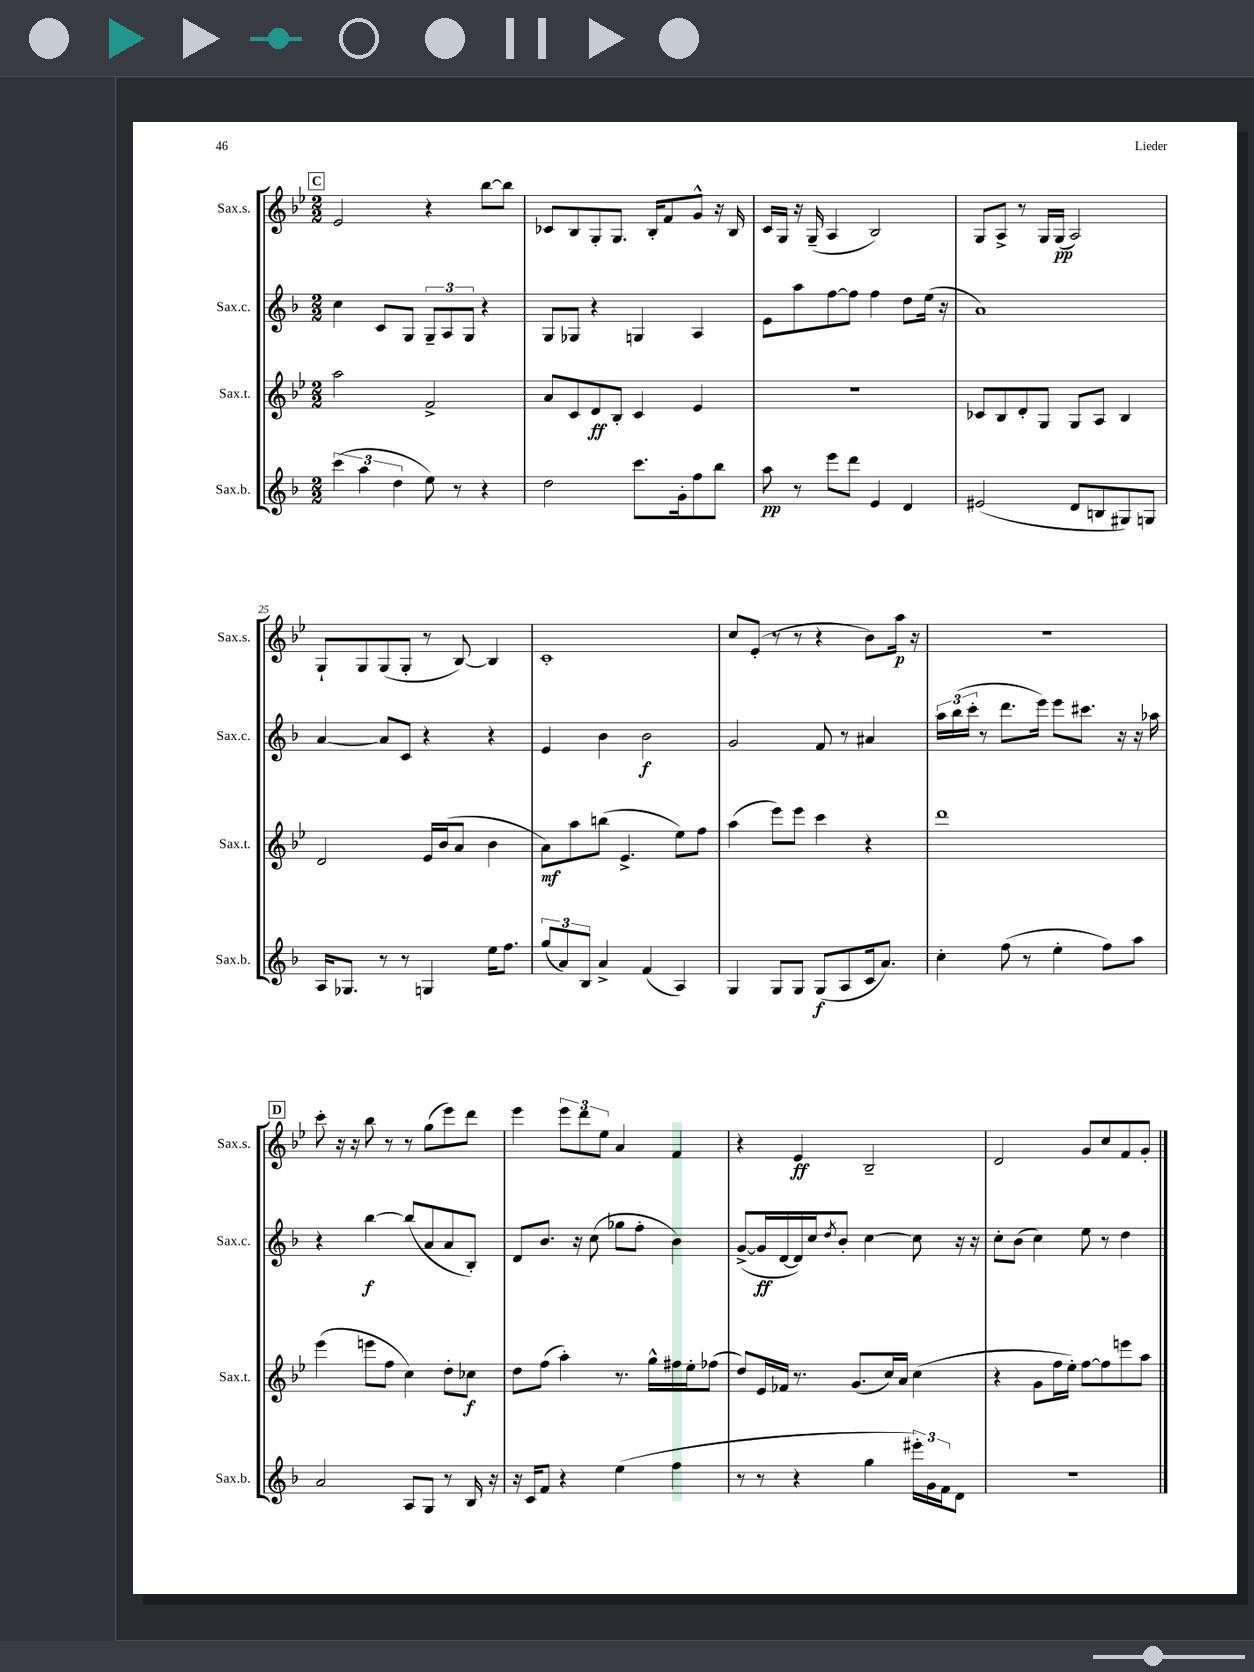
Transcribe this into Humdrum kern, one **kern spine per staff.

**kern	**dynam	**kern	**dynam	**kern	**dynam	**kern	**dynam
*part4	*part4	*part3	*part3	*part2	*part2	*part1	*part1
*staff4	*staff4	*staff3	*staff3	*staff2	*staff2	*staff1	*staff1
*I"Sax.b.	*	*I"Sax.t.	*	*I"Sax.c.	*	*I"Sax.s.	*
*I'Sax.b.	*	*I'Sax.t.	*	*I'Sax.c.	*	*I'Sax.s.	*
*clefG2	*	*clefG2	*	*clefG2	*	*clefG2	*
*k[b-]	*	*k[b-e-]	*	*k[b-]	*	*k[b-e-]	*
*M2/2	*	*M2/2	*	*M2/2	*	*M2/2	*
!!LO:REH:place=s1:t=C
=21	=21	=21	=21	=21	=21	=21	=21
(6ccc\	.	2aa\	.	4cc\	.	2e-/	.
6aa\	.	.	.	.	.	.	.
.	.	.	.	8c/L	.	.	.
6dd\	.	.	.	.	.	.	.
.	.	.	.	8G/J	.	.	.
8ee\)	.	2f^/	.	12G~/L	.	4r	.
.	.	.	.	12A/	.	.	.
8r	.	.	.	.	.	.	.
.	.	.	.	12G/J	.	.	.
4r	.	.	.	4r	.	[8bb-\L	.
.	.	.	.	.	.	8bb-\J]	.
=22	=22	=22	=22	=22	=22	=22	=22
2dd\	.	8a/L	.	8G/L	.	8c-X/L	.
.	.	8c/	.	8G-X/J	.	8B-/	.
.	.	8d/	ff	4r	.	8G'/	.
.	.	8B-'/J	.	.	.	8.G/J	.
8.ccc\L	.	4c/	.	4Gn/	.	.	.
.	.	.	.	.	.	16B-'/KL	.
.	.	.	.	.	.	8f/	.
16g'\k	.	.	.	.	.	.	.
8ff\	.	4e-/	.	4A/	.	8g^^/J	.
8bb-\J	.	.	.	.	.	16r	.
.	.	.	.	.	.	16B-/	.
=23	=23	=23	=23	=23	=23	=23	=23
8aa\	pp	1r	.	8e\L	.	16c/LL	.
.	.	.	.	.	.	16G/JJ	.
8r	.	.	.	8aa\	.	16r	.
.	.	.	.	.	.	(16G~/	.
8eee\L	.	.	.	[8ff\	.	4A/	.
8ddd\J	.	.	.	8ff\J]	.	.	.
4e/	.	.	.	4ff\	.	2B-/)	.
4d/	.	.	.	8dd\L	.	.	.
.	.	.	.	(16ee\Jk	.	.	.
.	.	.	.	16r	.	.	.
=24	=24	=24	=24	=24	=24	=24	=24
(2e#X/	.	8c-X/L	.	1a)	.	8G/L	.
.	.	8B-/	.	.	.	8A^/J	.
.	.	8d'/	.	.	.	8r	.
.	.	8G/J	.	.	.	16G/LL	.
.	.	.	.	.	.	(16G/JJ	pp
8d/L	.	8G/L	.	.	.	2A/)	.
8Bn/	.	8A/J	.	.	.	.	.
8G#X/)	.	4B-/	.	.	.	.	.
8Gn/J	.	.	.	.	.	.	.
!!LO:LB:g=z
=25	=25	=25	=25	=25	=25	=25	=25
16A/KL	.	2d/	.	[4a/	.	8G`/L	.
8.G-X/J	.	.	.	.	.	.	.
.	.	.	.	.	.	8G/	.
8r	.	.	.	8a/L]	.	(8G/	.
8r	.	.	.	8c/J	.	8G'/J	.
4Gn/	.	16e-/LL	.	4r	.	8r	.
.	.	(16b-/J	.	.	.	.	.
.	.	8a/J	.	.	.	[8B-/)	.
16ee\KL	.	4b-\	.	4r	.	4B-/]	.
8.ff\J	.	.	.	.	.	.	.
=26	=26	=26	=26	=26	=26	=26	=26
(12gg/L	.	8a\L)	mf	4e/	.	1c'	.
12a/)	.	.	.	.	.	.	.
.	.	8aa\	.	.	.	.	.
12B-/J	.	.	.	.	.	.	.
4a^/	.	(8bbn\J	.	4b-\	.	.	.
.	.	4.e-^/	.	.	.	.	.
(4f/	.	.	.	2b-\	f	.	.
4A/)	.	8ee-\L)	.	.	.	.	.
.	.	8ff\J	.	.	.	.	.
=27	=27	=27	=27	=27	=27	=27	=27
4G/	.	(4aa\	.	2g/	.	8cc/L	.
.	.	.	.	.	.	(8e-'/J	.
8G/L	.	8eee-\L)	.	.	.	8r	.
8G/J	.	8eee-\J	.	.	.	8r	.
(8G/L	f	4ccc\	.	8f/	.	4r	.
8A/	.	.	.	8r	.	.	.
16c/k	.	4r	.	4a#X/	.	8b-\L)	.
8.a/J)	.	.	.	.	.	.	.
.	.	.	.	.	.	16aa\Jk	p
.	.	.	.	.	.	16r	.
=28	=28	=28	=28	=28	=28	=28	=28
4cc'\	.	1ddd	.	24aa\LL	.	1r	.
.	.	.	.	(24bb-\	.	.	.
.	.	.	.	24ccc'\JJ	.	.	.
.	.	.	.	8r	.	.	.
(8ff\	.	.	.	8.ddd\L	.	.	.
8r	.	.	.	.	.	.	.
.	.	.	.	16eee\Jk)	.	.	.
4ee'\	.	.	.	8eee\L	.	.	.
.	.	.	.	8.ccc#X\J	.	.	.
8ff\L)	.	.	.	.	.	.	.
.	.	.	.	16r	.	.	.
8aa\J	.	.	.	16r	.	.	.
.	.	.	.	16aa-X\	.	.	.
!!LO:LB:g=z
!!LO:REH:place=s1:t=D
=29	=29	=29	=29	=29	=29	=29	=29
2a/	.	(4eee-\	.	4r	.	8ccc'\	.
.	.	.	.	.	.	16r	.
.	.	.	.	.	.	16r	.
.	.	8eeen\L	.	[4bb-\	f	8bb-\	.
.	.	8ff\J	.	.	.	8r	.
8A/L	.	4cc\)	.	(8bb-/L]	.	8r	.
8G/J	.	.	.	8a/	.	(8gg\L	.
8r	.	8dd'\L	.	8a/	.	8eee-\)	.
16B-/	.	8cc-X\J	f	8B-'/J)	.	8ddd\J	.
16r	.	.	.	.	.	.	.
=30	=30	=30	=30	=30	=30	=30	=30
16r	.	8dd\L	.	8d/L	.	4eee-\	.
16c/KL	.	.	.	.	.	.	.
8f/J	.	(8ff\J	.	8.b-/J	.	.	.
4r	.	4aa'\)	.	.	.	12eee-\L	.
.	.	.	.	16r	.	.	.
.	.	.	.	.	.	12ddd\	.
.	.	.	.	(8cc\	.	.	.
.	.	.	.	.	.	12ee-\J	.
(4ee\	.	8.r	.	8gg-X\L	.	4a/	.
.	.	.	.	8ff'\J	.	.	.
.	.	16gg^^\LL	.	.	.	.	.
4ff\	.	16ff#X\	.	4b-\)	.	4f/	.
.	.	16ee-'\J	.	.	.	.	.
.	.	(8ff-X\J	.	.	.	.	.
=31	=31	=31	=31	=31	=31	=31	=31
8r	.	8dd/L)	.	([8g^/L	.	4r	.
8r	.	16e-/L	.	16g/L]	ff	.	.
.	.	16f-X/JJ	.	[16d/	.	.	.
4r	.	8.r	.	16d/])	.	4e-/	ff
.	.	.	.	16cc/J	.	.	.
.	.	.	.	8qdd/	.	.	.
.	.	.	.	8b-'/J	.	.	.
.	.	(8.g/L	.	.	.	.	.
4gg\	.	.	.	[4cc\	.	2B-~/	.
.	.	16cc/L)	.	.	.	.	.
.	.	16a/JJ	.	.	.	.	.
24eee#X'\LL)	.	(4cc\	.	8cc\]	.	.	.
24g\	.	.	.	.	.	.	.
24f\J	.	.	.	.	.	.	.
8d\J	.	.	.	16r	.	.	.
.	.	.	.	16r	.	.	.
=32	=32	=32	=32	=32	=32	=32	=32
1r	.	4r	.	8cc'\L	.	2d/	.
.	.	.	.	(8b-\J	.	.	.
.	.	8g\L	.	4cc\)	.	.	.
.	.	16ff\L	.	.	.	.	.
.	.	16ee-'\JJ)	.	.	.	.	.
.	.	[8ff\L	.	8ee\	.	8g/L	.
.	.	8ff\]	.	8r	.	8cc/	.
.	.	8eeen\	.	4dd\	.	8f/	.
.	.	8aa\J	.	.	.	8g'/J	.
==	==	==	==	==	==	==	==
*-	*-	*-	*-	*-	*-	*-	*-
